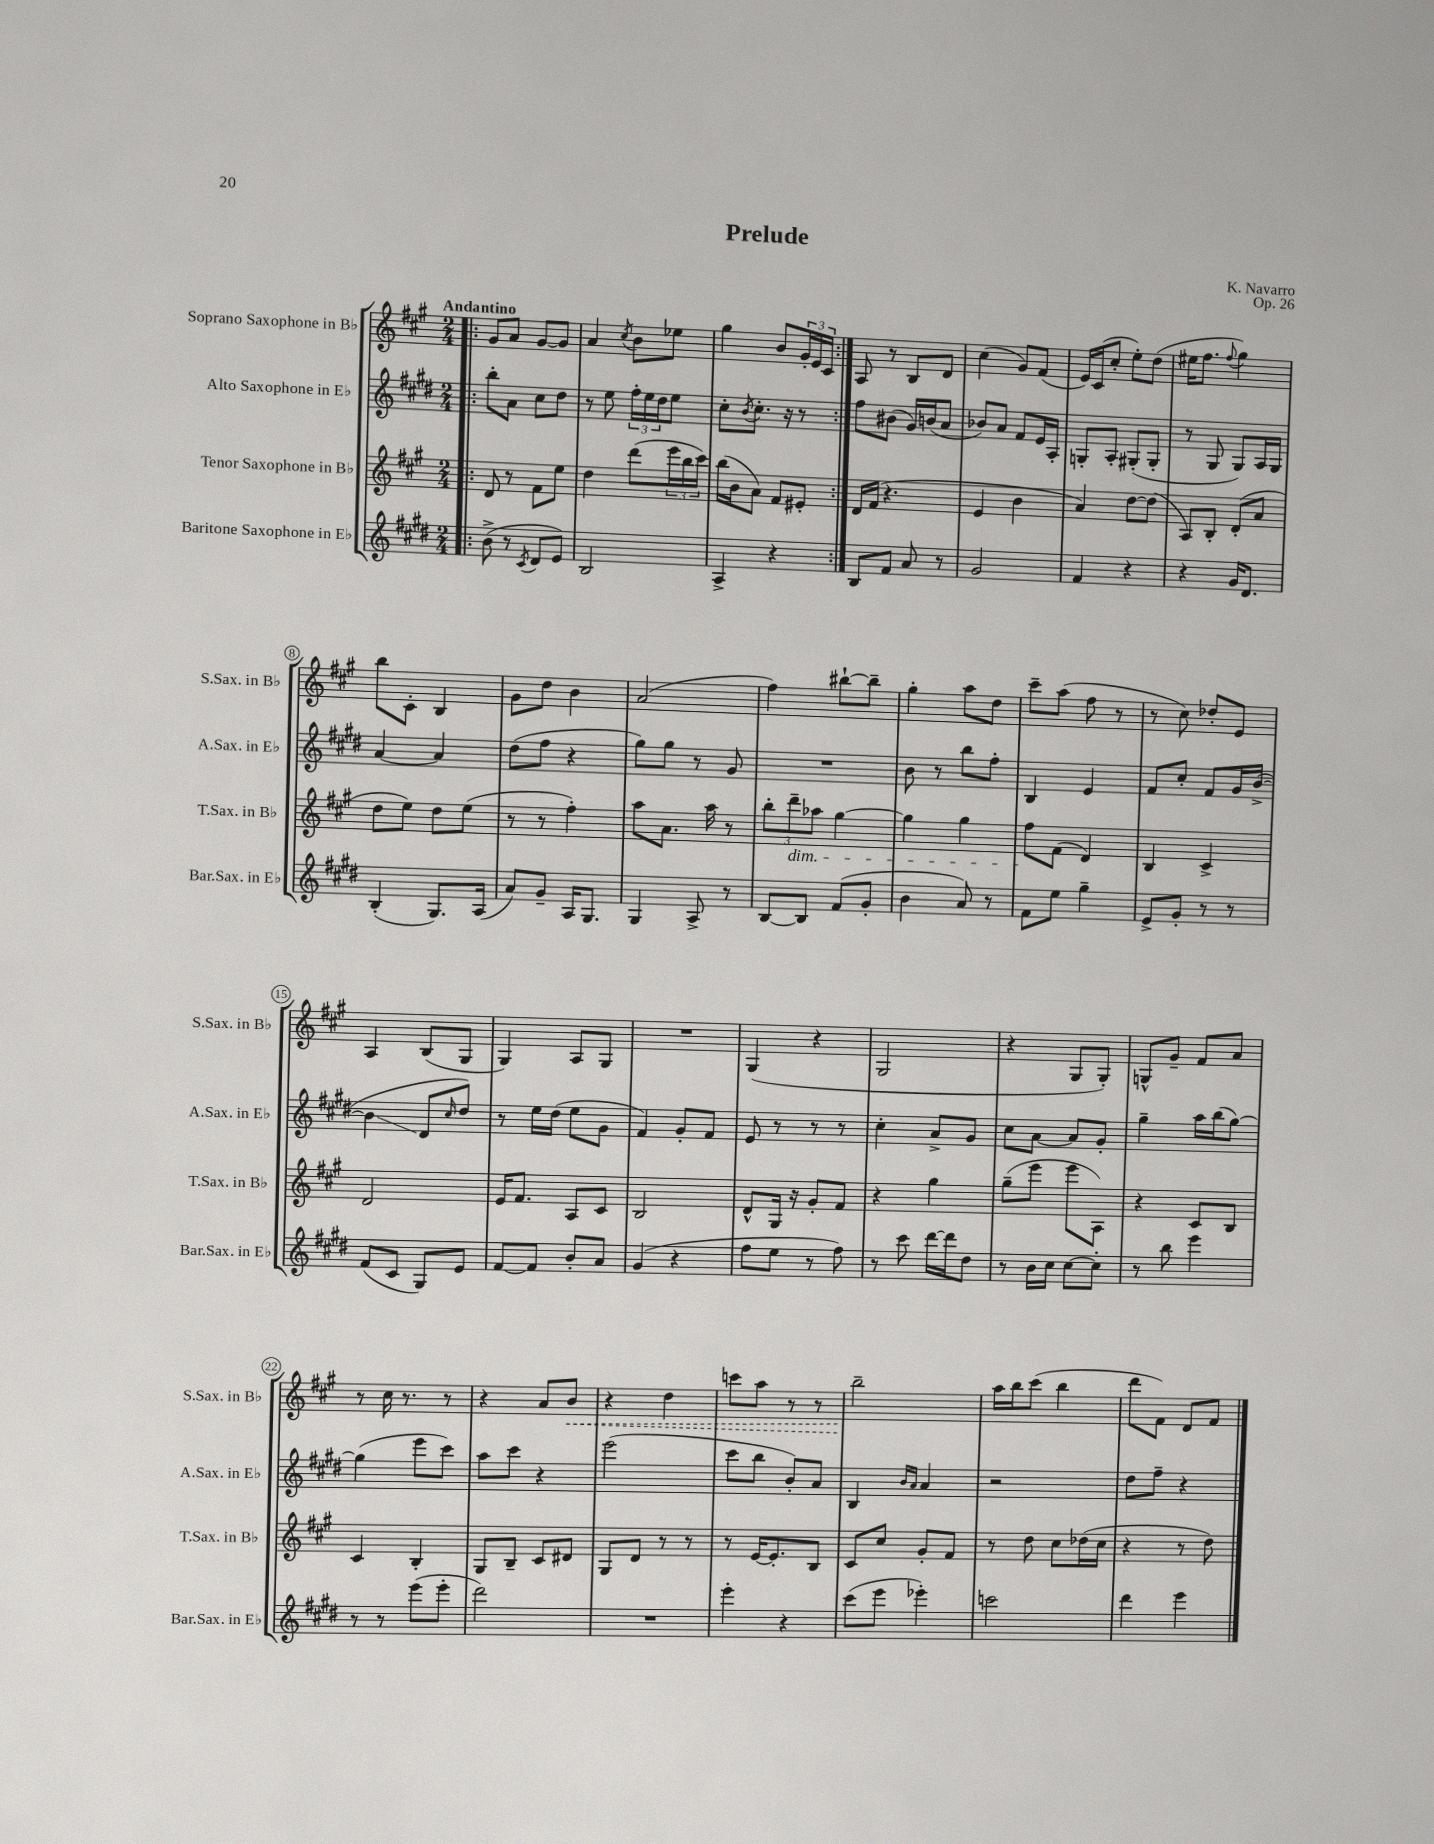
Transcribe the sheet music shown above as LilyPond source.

\header { title = "Prelude" composer = "K. Navarro" opus = "Op. 26" }
<<
\new StaffGroup <<
\new Staff = "s0" \with { instrumentName = "Soprano Saxophone in Bb" shortInstrumentName = "S.Sax. in Bb" } {
    \clef treble \key a \major \numericTimeSignature \time 2/4 \tempo "Andantino"
    \repeat volta 2 { \bar ".|:" gis'8 a'8 gis'8~ gis'8 |
    a'4 \acciaccatura { cis''8 } b'8 ees''8 |
    gis''4 b'8 \tuplet 3/2 { gis'16-. e'16 cis'16 } | }
    a8 r8 b8 d'8 |
    cis''4( gis'8) fis'8( |
    e'16) cis'16( cis''8-. e''8-.) d''8( |
    eis''16 fis''8. \appoggiatura { fis''8 } gis''4) |
    b''8 cis'8-. b4 |
    gis'8 d''8 b'4 |
    a'2( |
    fis''4) bis''8~-! bis''8-- |
    gis''4-. a''8 d''8 |
    cis'''8-- a''8( fis''8 r8 |
    r8 cis''8) des''8-. e'8 |
    a4 b8( gis8 |
    gis4) a8 gis8 |
    R2 |
    gis4( r4 |
    gis2 |
    r4 gis8 gis8-.) |
    g8-^ gis'8-- fis'8 a'8 |
    r8 cis''16 r8. r8 |
    r4 a'8 \once \override Hairpin.style = #'dashed-line b'8\< |
    r4 d''4 |
    c'''8 a''8 r8 r8 |
    b''2--\! |
    a''16 b''16 cis'''8( b''4 |
    d'''8 fis'8) d'8 fis'8 \bar "|." |
}
\new Staff = "s1" \with { instrumentName = "Alto Saxophone in Eb" shortInstrumentName = "A.Sax. in Eb" } {
    \clef treble \key e \major \numericTimeSignature \time 2/4
    \repeat volta 2 { \bar ".|:" b''8-. a'8 cis''8 dis''8 |
    r8 e''8 \tuplet 3/2 { fis''16-. e''16 dis''16 } e''8 |
    cis''8-. \acciaccatura { b'8 } cis''8.-. r16 r8 | }
    fis''8 bis'8( gis'16) b'16( a'8 |
    bes'8) a'8 fis'8 e'16 a16-. |
    g8-. a8-. gis8-.( gis8-. |
    r8 gis8 gis8) a16 gis16 |
    a'4~ a'4 |
    dis''8( fis''8 r4 |
    gis''8) gis''8 r8 gis'8 |
    R2 |
    b'8 r8 b''8 fis''8-. |
    b4 e'4 |
    fis'8 cis''8-. fis'8 gis'16 b'16~->( |
    b'4\glissando dis'8 \grace { cis''16 } dis''8) |
    r8 e''16 dis''16( e''8 gis'8 |
    fis'4) gis'8-. fis'8 |
    e'8 r8 r8 r8 |
    cis''4-. a'8-> gis'8 |
    cis''8 a'8~ a'8 gis'8-. |
    gis''4-- a''16 b''16( gis''8~) |
    gis''4( e'''8 cis'''8) |
    a''8 cis'''8 r4 |
    e'''2( |
    cis'''8 b''8 b'8-.) a'8 |
    b4 \grace { b'16 a'16 } a'4 |
    r2 |
    dis''8 fis''8-- r4 \bar "|." |
}
\new Staff = "s2" \with { instrumentName = "Tenor Saxophone in Bb" shortInstrumentName = "T.Sax. in Bb" } {
    \clef treble \key a \major \numericTimeSignature \time 2/4
    \repeat volta 2 { \bar ".|:" d'8 r8 fis'8 e''8 |
    d''4 d'''8( \tuplet 3/2 { e'''16 b''16 cis'''16) } |
    b''16( b'16 a'8) fis'8 eis'8-. | }
    d'16 fis'16( r4. |
    e'4 b'4 |
    a'4) d''8~ d''8( |
    a8) b8-. d'8-.( a'8 |
    d''8 e''8) d''8 e''8( |
    r8 r8 fis''4-.) |
    a''8 a'8. a''16 r8 |
    \tuplet 3/2 { b''8-. d'''8--\dim aes''8 } gis''4~ |
    gis''4 gis''4 |
    fis''8\! fis'8( d'4) |
    b4 cis'4-> |
    d'2 |
    e'16 fis'8. a8 cis'8 |
    b2 |
    d'8-^ gis16 r16 gis'8-. fis'8 |
    r4 gis''4 |
    gis''8--( e'''8 e'''8 a8) |
    r4 cis'8 b8 |
    cis'4 b4-. |
    gis8 b8-- cis'8 dis'8 |
    gis8 d'8 r8 r8 |
    r8 e'16~ e'8.-. b8 |
    cis'8 cis''8 gis'8-. fis'8 |
    r8 d''8 cis''8 des''16( cis''16 |
    r4 r8 d''8) \bar "|." |
}
\new Staff = "s3" \with { instrumentName = "Baritone Saxophone in Eb" shortInstrumentName = "Bar.Sax. in Eb" } {
    \clef treble \key e \major \numericTimeSignature \time 2/4
    \repeat volta 2 { \bar ".|:" b'8->( r8 \acciaccatura { cis'8 } dis'8 e'8) |
    b2 |
    a4-> r4 | }
    b8 fis'8 a'8 r8 |
    gis'2 |
    fis'4 r4 |
    r4 gis'16 dis'8. |
    b4-.( gis8.) a16( |
    a'8) gis'8-- a16 gis8. |
    gis4 a8-> r8 |
    b8~ b8 fis'8( gis'8-. |
    b'4 a'8) r8 |
    fis'8 e''8 gis''4-- |
    e'8-> gis'8-. r8 r8 |
    fis'8( cis'8 gis8) e'8 |
    fis'8~ fis'8 b'8-. a'8 |
    gis'4( r4 |
    fis''8 e''8 r8 fis''8) |
    r8 cis'''8 dis'''16~ dis'''16 dis''8 |
    r8 b'16 cis''16 cis''8~ cis''8-. |
    r8 b''8 e'''4 |
    r8 r8 e'''8( e'''8-. |
    dis'''2) |
    R2 |
    e'''4-. r4 |
    cis'''8( e'''8 ees'''4-.) |
    c'''2 |
    dis'''4 e'''4 \bar "|." |
}
>>
>>
\layout { \context { \Score \override BarNumber.stencil = #(make-stencil-circler 0.1 0.3 ly:text-interface::print) } }
